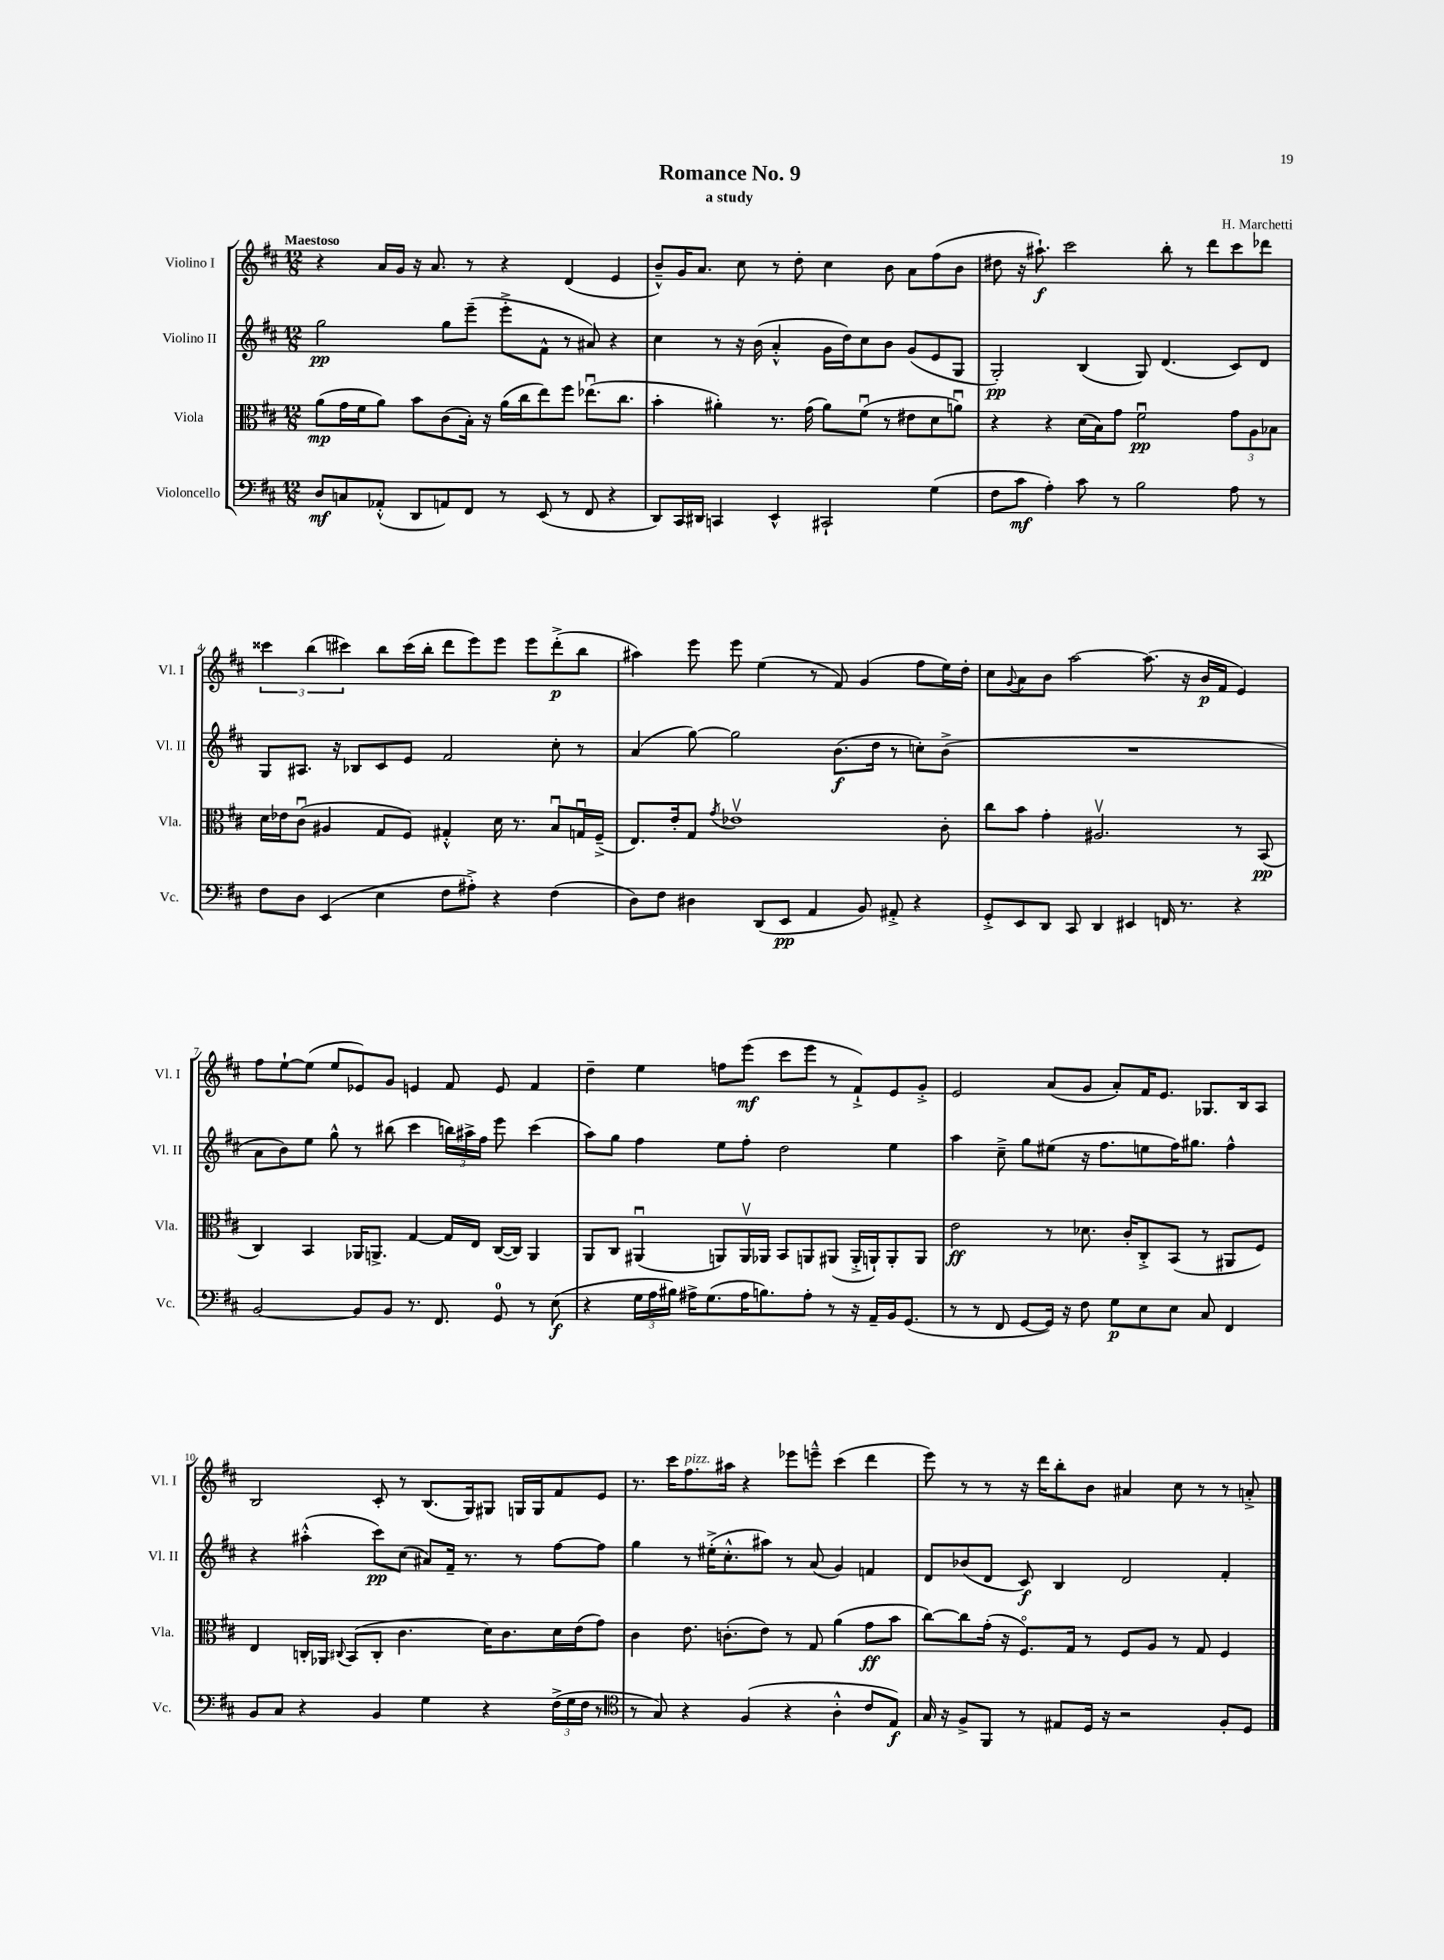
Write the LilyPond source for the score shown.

\header { title = "Romance No. 9" composer = "H. Marchetti" subtitle = "a study" }
<<
\new StaffGroup <<
\new Staff = "s0" \with { instrumentName = "Violino I" shortInstrumentName = "Vl. I" } {
    \clef treble \key d \major \numericTimeSignature \time 12/8 \tempo "Maestoso"
    r4 a'16 g'16 r16 a'8. r8 r4 d'4( e'4 |
    b'8---^) g'16 a'8. cis''8 r8 d''8-. cis''4 b'8 a'8 fis''8( b'8 |
    dis''8 r16 ais''8.-!\f) cis'''2 b''8-. r8 d'''8 cis'''8 des'''8 |
    \tuplet 3/2 { cisis'''4 b''4( cis'''4) } b''8 cis'''16( b''16-. d'''8 e'''8) e'''8 e'''8 d'''8-.->\p( b''8 |
    ais''4) e'''8 e'''8 e''4( r8 fis'8) g'4( fis''8 e''16) d''16-. |
    cis''8 \appoggiatura { g'8 } a'8 b'8 a''2~ a''8.( r16 b'16\p fis'16 e'4) |
    fis''8 e''8~-! e''8( e''8 ees'8) g'8 e'4 fis'8 e'8 fis'4 |
    d''4-- e''4 f''8 e'''8\mf( cis'''8 e'''8 r8 fis'8-!->) e'8 g'8-.-> |
    e'2 a'8( g'8 a'8-.) fis'16 e'8. ges8. b16 a8 |
    b2 cis'8-. r8 b8.( g16) gis8 g16 g16 fis'8 e'8 |
    r8. cis'''16 fis''8.^\markup { \italic "pizz." } ais''16 r4 ees'''8 e'''8---^ cis'''4( d'''4 |
    e'''8) r8 r8 r16 d'''16 b''8-. b'8 ais'4 cis''8 r8 r8 a'8-.-> \bar "|." |
}
\new Staff = "s1" \with { instrumentName = "Violino II" shortInstrumentName = "Vl. II" } {
    \clef treble \key d \major \numericTimeSignature \time 12/8
    g''2\pp g''8 e'''8--( e'''8-.-> fis'8-^ r8 ais'8) r4 |
    cis''4 r8 r16 b'16( a'4-.-^ g'16 d''16) cis''8 b'8 g'8( e'8 g8 |
    g2-.\pp) b4( g8) d'4.( cis'8) d'8 |
    g8 ais8. r16 bes8 cis'8 e'8 fis'2 cis''8-. r8 |
    a'4( g''8~) g''2 b'8.\f( d''16 r8 c''8-.) b'8->( |
    R1. |
    a'8 b'8) e''8 g''8-^ r8 bis''8( cis'''4 \tuplet 3/2 { b''16) ais''16-> fis''16 } e'''8 cis'''4( |
    a''8) g''8 fis''4 e''8 fis''8-. d''2 e''4 |
    a''4 cis''8---> g''8 eis''8( r16 fis''8. e''8 fis''16) gis''8. fis''4-^ |
    r4 ais''4-.-^( cis'''8\pp) cis''8( ais'8) fis'16-- r8. r8 fis''8~ fis''8 |
    g''4 r8 eis''16-.->( cis''8.-.-^ ais''8) r8 a'8( g'4) f'4 |
    d'8 bes'8( d'8 cis'8\f) b4 d'2 fis'4-. \bar "|." |
}
\new Staff = "s2" \with { instrumentName = "Viola" shortInstrumentName = "Vla." } {
    \clef alto \key d \major \numericTimeSignature \time 12/8
    a'8\mp( g'16 fis'16 a'8) b'8 cis'8( b16-.) r16 a'16( cis''16 e''8) fis''8 ees''8.\downbow( cis''8. |
    b'4-. ais'4-.) r8. g'16( ais'8) fis'8\downbow( r8 eis'8 d'8 a'8\downbow) |
    r4 r4 d'16( b16) g'8 fis'2\downbow\pp \tuplet 3/2 { g'8 a8 bes8 } |
    d'16 ees'16 cis'8\downbow( ais4 g8 fis8) gis4-.-^ d'16 r8. b8\downbow g16\downbow fis16--->( |
    e8.) e'16-. g8 \acciaccatura { g'8 } ees'1\upbow cis'8-. |
    cis''8 b'8 g'4-. ais2.\upbow r8 b,8\pp( |
    cis4) b,4 aes,16 a,8.-> g4~ g16 e16 cis16~( cis16) a,4 |
    a,8 cis8 ais,4\downbow( a,8) a,16\upbow aes,16 b,8 a,8 ais,8( ais,16-.-> a,16-!) a,8-. a,8 |
    e'2\ff r8 des'8. cis'16-. cis8-.-> b,8( r8 ais,8 fis8) |
    e4 c16-. aes,16 \appoggiatura { cis8 } b,8( cis8-. cis'4. d'16) cis'8. d'16 e'16( g'8) |
    cis'4 e'8. c'8.-.( e'8) r8 g8 a'4( g'8\ff b'8 |
    cis''8~) cis''8 g'16-.( r16 fis8.\flageolet) g16 r8 fis8 a8 r8 g8 fis4 \bar "|." |
}
\new Staff = "s3" \with { instrumentName = "Violoncello" shortInstrumentName = "Vc." } {
    \clef bass \key d \major \numericTimeSignature \time 12/8
    d8\mf c8 aes,8-.-^( d,8 a,8) fis,8 r8 e,8( r8 fis,8 r4 |
    d,8) cis,16 dis,16 c,4 e,4-^ cis,2-! g4( |
    fis8 cis'8\mf a4-.) cis'8 r8 b2 a8 r8 |
    fis8 d8 e,4( e4 fis8 ais8-.->) r4 fis4( |
    d8) fis8 dis4 d,8( e,8\pp a,4 b,8) ais,8-.-> r4 |
    g,8-.-> e,8 d,8 cis,8 d,4 eis,4 f,16 r8. r4 |
    b,2~ b,8 b,8 r8. fis,8. g,8-0 r8 e8\f( |
    r4 \tuplet 3/2 { g16 a16 bis16) } ais16-> g8.( ais16 b8.) ais8-. r8 r16 a,16-- b,16 g,8.( |
    r8 r8 fis,8 g,8~ g,16) r16 fis8 g8\p e8 e8 cis8 fis,4 |
    b,8 cis8 r4 b,4 g4 r4 \tuplet 3/2 { fis16->( g16 fis16 } r8 |
    \clef tenor r8 g8) r4 fis4( r4 a4-.-^ cis'8 e8\f) |
    g16 r16 fis8-> fis,8 r8 eis8 d16 r16 r2 fis8-. d8 \bar "|." |
}
>>
>>
